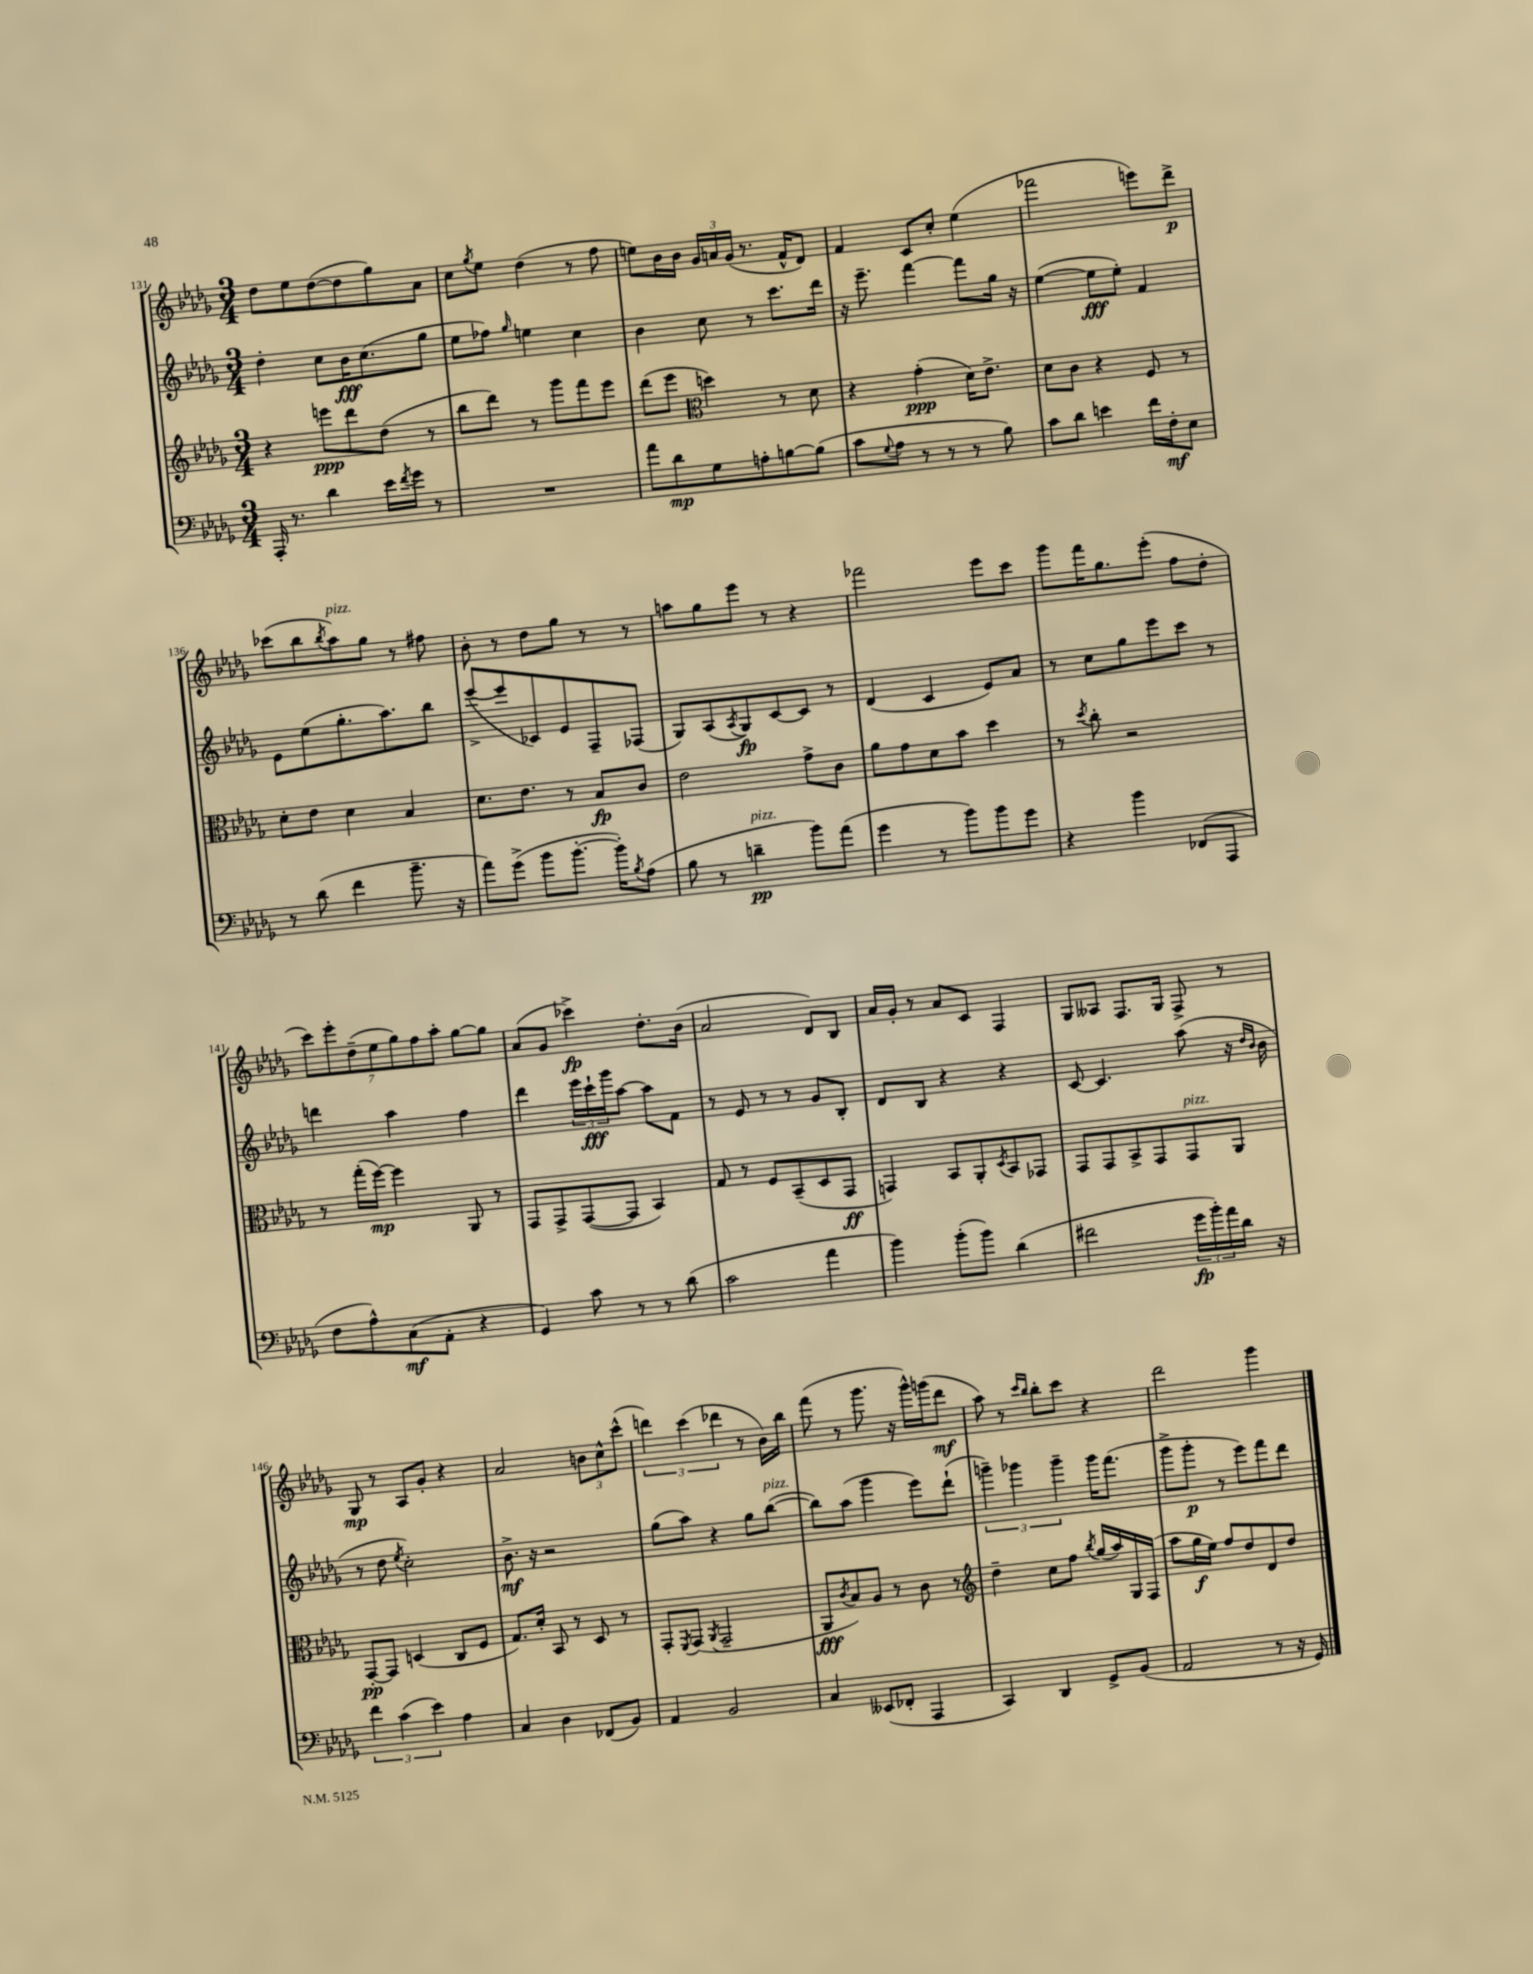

**kern	**kern	**kern	**kern
*staff4	*staff3	*staff2	*staff1
*clefF4	*clefG2	*clefG2	*clefG2
*k[b-e-a-d-g-]	*k[b-e-a-d-g-]	*k[b-e-a-d-g-]	*k[b-e-a-d-g-]
*M3/4	*M3/4	*M3/4	*M3/4
16AAA-'	4r	4dd-'	8dd-
8.r	.	.	.
.	.	.	8ee-
4d-	8eee	8cc	([8dd-
.	8ddd-	16b-	8dd-]
.	.	(8.cc	.
16e-	(8dd-	.	8gg-)
8qf	.	.	.
16g-	.	.	.
8r	8r	8gg-	8a-
=	=	=	=
2.r	8bb-	8ee-	8cc
.	.	.	8qgg-
.	8ddd-)	8ff-)	8ee-
.	.	16qqgg-	.
.	8r	4ee	(4dd-
.	8ggg-	.	.
.	8fff	4cc	8r
.	8eee-	.	8ff
=	=	=	=
8a-	(8ddd-	4b-	8ee)
8d-	8eee-	.	16b-
.	.	.	16b-
*	*clefC3	*	*
8G-	4dd)	8cc	24g-
.	.	.	24a
.	.	.	(24g-
8A'	.	8r	8.r
[8B	8r	8.ccc	.
.	.	.	16f^^
(8B]	8d-	.	8d-)
.	.	16ddd-	.
=	=	=	=
8c	4r	16r	4f
.	.	8.eee-~	.
8qqG-	.	.	.
8A-	.	.	.
8r	(4g-'	[4fff	8c
8r	.	.	8cc'
8r	16d-)	8fff]	(4ee-
.	8.e-^	.	.
8B-)	.	16gg-	.
.	.	16r	.
=	=	=	=
8c	8d-	([4ee-	2fff-
8d-	8c	.	.
4e	4r	8ee-]	.
.	.	8ee-')	.
16f	8F	4f	8eee)
16F'	.	.	.
8E-	8r	.	8ddd-^
=	=	=	=
8r	8d-'	8e-	(8ccc-
(8d-	8e-	(8ee-	8bb-
.	.	.	8qbb-
4f	4d-	8.gg-'	8aa-)
.	.	.	8gg-
.	.	8.aa-)	.
8.b-~	4B-	.	8r
.	.	8bb-	8ff#
16r	.	.	.
=	=	=	=
8a-)	8.d-	([8eee-^	8b-'
(8g-^	.	8eee-]	8r
.	8.e-	.	.
8b-	.	8c-)	8dd-
[8.b-'	8r	8e-	8gg-
.	8B-	8F~	8r
16b-'])	.	.	.
8qB-	.	.	.
(8A-	8c	(8F-	8r
=	=	=	=
8B-	2e-	8G-)	8aa
8r	.	(8A-	8gg-
.	.	8qA-	.
4d~	.	8G-)	8eee-
.	.	[8c	8r
8b-)	8g-^	8c]	4r
(8a-	8c	8r	.
=	=	=	=
4g-	8a-	(4d-	2fff-
.	8g-	.	.
8r	8d-	4c	.
8b-)	8b-	.	.
8b-	4dd-	8e-)	8eee-
8g-	.	8a-	8ccc
=	=	=	=
4r	8r	8r	8ggg-
.	8qdd-	.	.
.	8cc'	8cc	16fff
.	.	.	8.gg-
4b-	2r	8gg-	.
.	.	8eee-	(8eee-'
(8FF-	.	8ccc	8ff
8AAA-	.	8r	8dd-'
=	=	=	=
8F	8r	4ddd	14ccc)
.	.	.	14eee-'
8A-^^)	(16gg-'	.	.
.	.	.	(14dd-~
.	[16ff)	.	.
.	.	.	14ee-
(8C	4ff]	4aa-	.
.	.	.	14gg-)
.	.	.	14ff
8AA-'	.	.	.
.	.	.	14aa-'
4r	8AA-	4ff	[8gg-
.	8r	.	8gg-]
=	=	=	=
4GG-)	8GG-	4ddd-	(8a-
.	8GG-^	.	8g-
8c	([8GG-	24eee-	4ccc-^)
.	.	24ccc`	.
.	.	24ggg-	.
8r	8GG-]	[8aa-	.
8r	4BB-)	8aa-]	8.dd-'
(8d-	.	8f	.
.	.	.	(16b-
=	=	=	=
2c	8G-	8r	2a-
.	8r	8e-	.
.	8F	8r	.
.	(8BB-~	8r	.
4a-	8D-	8g-	8d-)
.	8GG-	8B-'	8B-
=	=	=	=
4b-)	4GG)	8d-	16a-
.	.	.	16g-'
.	.	8B-	8r
(8b-'	8BB-	4r	8a-
8b-)	8AA-'	.	8c
.	8qD-	.	.
(4d-	8BB-	4r	4F
.	8GG-	.	.
=	=	=	=
2f#	8GG-	[8c	8G-
.	8GG-	4.c]	8A--
.	8BB-^	.	8.F
.	8GG-	.	.
.	.	.	16G-
24g-	8GG-	(8aa-	8F^
24b-')	.	.	.
24a-	.	.	.
16d-	8AA-	16r	8r
.	.	16qqdd-	.
.	.	16qqb-	.
16r	.	16b-	.
=	=	=	=
6f	[8GG-'	8r	8G-
.	8GG-]	8dd-	8r
(6c	.	.	.
.	.	8qee-	.
.	(4D	2cc')	8A-
6e-)	.	.	.
.	.	.	8g-'
4A-	8C	.	4r
.	8F	.	.
=	=	=	=
4C	8.G-)	8.b-^	2a-
.	16d-'	16r	.
4D-	8BB-	2r	.
.	8r	.	.
(8FF-	8D-	.	12b
.	.	.	12cc^^
8BB-)	8r	.	.
.	.	.	(12ccc^^
=	=	=	=
4AA-	8GG-'	(8gg-	6ddd)
.	8qFF	.	.
.	(8GG-	8aa-)	.
.	.	.	(6ccc
.	8qAA-	.	.
2BB-	2GG-~	4r	.
.	.	.	6ddd-
.	.	8gg-	8r
.	.	([8bb-	16b-)
.	.	.	16bb-
=	=	=	=
4C	8AA-	8bb-])	(8fff
.	8qc	.	.
.	8B-)	(8aa-	8r
(8EE--	8A-	4ggg-	8.ggg-
8FF-'	8r	.	.
.	.	.	16r
4AAA-	8c	8eee-)	16ggg-^^)
.	.	.	(16ggg
.	8r	(8ddd-`	8ddd-
=	=	=	=
*	*clefG2	*	*
4CC)	4dd-~	6ggg~)	8aa-)
.	.	.	8r
.	.	6ggg-	.
.	.	.	16qqccc
.	.	.	16qqbb-
4DD-	8cc	.	8bb-'
.	.	6ggg-~	.
.	8ff	.	8ccc
.	8qbb-	.	.
8GG-^	(16gg-	16ggg-	4r
.	16aa-)	(8.fff	.
(8BB-	16G-	.	.
.	(16F	.	.
=	=	=	=
2AA-	8aa-	8ggg-^	2ddd-
.	16gg-	8ggg-'	.
.	16ee-)	.	.
.	8ff	8r	.
.	8dd-	8eee-)	.
8r	8d-	8fff	4ggg-
16r	8dd-	8ddd-	.
16GG-)	.	.	.
==	==	==	==
*-	*-	*-	*-
